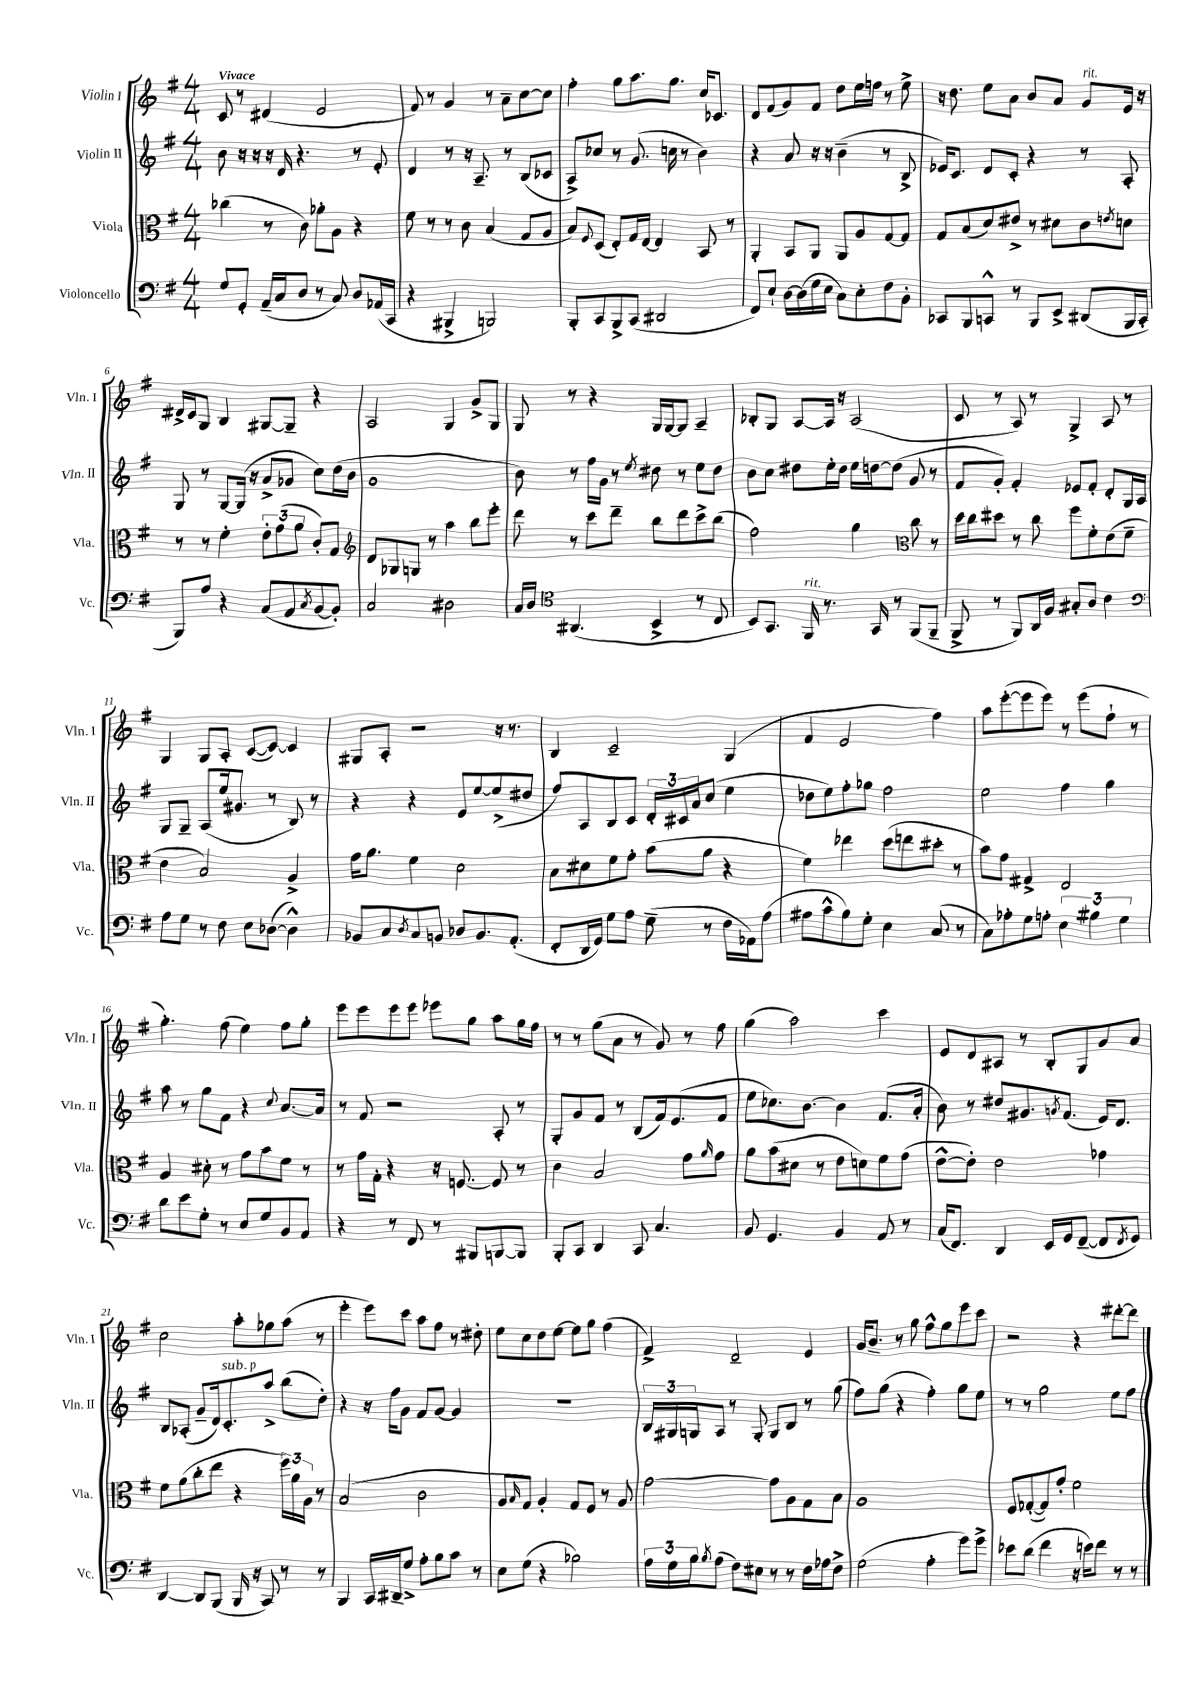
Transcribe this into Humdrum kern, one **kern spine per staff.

**kern	**kern	**kern	**kern
*staff4	*staff3	*staff2	*staff1
*clefF4	*clefC3	*clefG2	*clefG2
*k[f#]	*k[f#]	*k[f#]	*k[f#]
*M4/4	*M4/4	*M4/4	*M4/4
8G	(4cc-	8b	8c
8GG'	.	16r	8r
.	.	16r	.
(16AA~	8r	16r	(4d#
16C	.	16d	.
8D	8c)	4.r	.
8r	8a-'	.	2e
8C)	8A	.	.
8D	4r	8r	.
(16AA-	.	8e'	.
16CC	.	.	.
=	=	=	=
4r	8f#	4d	8f#)
.	8r	.	8r
4BBB#^	8r	8r	4g
.	8c	16r	.
.	.	8.A~	.
2BBB)	(4B	.	8r
.	.	8r	8a~
.	8G	(8B	[8cc
.	8A	8c-	8cc]
=	=	=	=
8BBB'	8B)	8A^)	4ff#'
.	8qqF#	.	.
8CC	(8D	8cc-	.
8BBB^	8E')	8r	8gg
(8CC	16G	(8.g	8.aa
.	[16E	.	.
2DD#	4E]	.	.
.	.	16cc	8.gg
.	.	8r	.
.	8BB	4b)	16cc
.	.	.	8.c-
.	8r	.	.
=	=	=	=
8FF#)	4AA'	4r	8d
8E`	.	.	(8f#
[16D	8BB	8a	8g)
(16D]	.	.	.
16G	8AA	16r	8f#
16E	.	16r	.
8C)	8AA	(4b~	8dd
8E'	8A	.	16ee
.	.	.	16ff
8F#	[8G	8r	8r
8BB'	8G]	8B^	8ee^
=	=	=	=
8CC-	8G	16e-)	16r
.	.	8.c	8.dd
8BBB	(8B	.	.
8CC^^	8d)	8d	8ee
8r	8e#^	8c'	8a
8BBB	8r	4r	8b
8EE^	8d#	.	8a
(8DD#	8c	8r	8g
.	8qe	.	.
16BBB	8d	8A'	16e
16CC'	.	.	16r
=	=	=	=
8BBB)	8r	8G	16d#^
.	.	.	16c
8A	8r	8r	8G
4r	4f#'	[8G	4B
.	.	(16G]	.
.	.	16r	.
(8C	12e'	8a^	[8G#
.	(12g	.	.
8AA	.	8g-	8G#~]
.	12a	.	.
8qC	.	.	.
[8BB	8c')	8cc)	4r
8BB'])	8G	(16dd	.
.	.	16b	.
=	=	=	=
*	*clefG2	*	*
2C	8d	1g	2A
.	8G-	.	.
.	8G	.	.
.	8r	.	.
2D#	4aa	.	4G
.	8bb	.	8g^
.	8eee'	.	8G
=	=	=	=
16C	8ddd	8b)	8G
16D	.	.	.
*clefC4	*	*	*
(4.AA#	8r	8r	8r
.	8ccc	16ff#	4r
.	.	16g	.
.	8ddd~	8r	.
.	.	8qee	.
4BB^	8bb	8dd#	16G
.	.	.	[16G
.	8ddd	8r	8G]
8r	8ccc^	8ee	4A~
8C	(8bb	8dd#	.
=	=	=	=
8BB)	2ff#)	8b	8B-'
8.GG	.	8cc	8G
.	.	8dd#	[8A
16FF#	.	.	.
8.r	.	16ee'	16A]
.	.	16dd#	16r
.	4gg	16ee	(2A
16GG	.	[16dd	.
8r	.	(8dd]	.
*	*clefC3	*	*
(8FF#	8cc	8g	.
8FF#~	8r	8r	.
=	=	=	=
8FF#^	16dd	8f#	8c
.	16cc	.	.
8r	8dd#	8g')	8r
8FF#)	8r	4f#'	8A)
16AA	8cc	.	8r
16F#	.	.	.
8G#'	8ff#	8e-	4G^
8A	8f#'	8f#'	.
4c	(8e	8d'	8A
.	8f#~	16G	8r
.	.	16A	.
=	=	=	=
*clefF4	*	*	*
8A	4e	8G	4G
8G	.	8G~	.
8r	2B)	(8A	8G
8F#	.	16ee	8A'
.	.	8.g#	.
8E	.	.	([8c
([8D-	.	8r	8c_)
4D-^^])	4A^	8B)	4c]
.	.	8r	.
=	=	=	=
8BB-	16g	4r	8G#
.	8.a	.	.
8C	.	.	8A'
8qD	.	.	.
8C	4f#	4r	2r
8BB	.	.	.
8D-	2d	8e	.
8.BB	.	[8ee	.
.	.	(8ee^]	16r
(8.AA'	.	.	8.r
.	.	8dd#	.
=	=	=	=
8FF#'	8B	8ff#)	4B
16DD	8d#	8A	.
16GG)	.	.	.
8G	8f#	8B	2c~
8A	8g'	8c	.
(8G~	(8b	24d'	.
.	.	24c#	.
.	.	24a	.
8r	8a	(8cc	.
16F#	4r	4ee	(4G
16AA-)	.	.	.
(8A	.	.	.
=	=	=	=
8A#	4f#)	8dd-	4f#
8c^^	.	8ee)	.
8B)	4ee-	8ff#'	2e
8G'	.	8gg-	.
4E	(8dd	2ff#	.
.	8ee	.	.
(8C	8dd#'	.	4ff#)
8r	8r	.	.
=	=	=	=
8C)	8b)	2ee	8aa
8A-'	8g	.	([8eee'
8G	4G#^	.	8eee]
8A'	.	.	8eee)
6E	2E	4ff#	8r
.	.	.	(8eee
6B#	.	.	.
.	.	4gg	8ff#`
6G	.	.	.
.	.	.	8r
=	=	=	=
8d	4A	8aa	4.gg')
8e	.	8r	.
8G'	8d#'	8gg	.
8r	8r	8f#	(8ff#
8E	8g	4r	4ee)
8G	8b	.	.
.	.	8qqcc	.
8BB	8f#	[8.a	8ff#
8AA	8r	.	8gg'
.	.	16a]	.
=	=	=	=
4r	8r	8r	8eee
.	16g	8f#	8eee
.	16G'	.	.
8r	4r	2r	8eee
8FF#	.	.	8eee
8r	16r	.	8eee-
.	[8.F	.	.
8BBB#	.	.	8gg
[8BBB	8F]	8A'	8aa
8BBB]	8r	8r	16gg
.	.	.	16ff#
=	=	=	=
8BBB'	4c	8G'	8r
8CC	.	8g	8r
4DD	2B	8f#	(8gg
.	.	8r	8a
8CC	.	(8B	8r
4.C	.	16f#)	8g)
.	.	(8.e	.
.	8g	.	8r
.	16qqa	.	.
.	8g	8f#	8ff#
=	=	=	=
8BB	8a	8ee	(4gg
4.GG	(8b	8.cc-)	.
.	8d#	.	2aa)
.	.	[8.b	.
.	8r	.	.
4BB	8e	4b]	.
.	8d)	.	.
8AA	8f#	(8.f#	4ccc
8r	(8g	.	.
.	.	16a'	.
=	=	=	=
(16C	[8e^^	8b)	8e
8.FF#)	.	.	.
.	8e'])	8r	8d
4DD	2e	8dd#	8A#
.	.	8.g#	8r
16EE	.	.	8B'
.	.	8qg	.
16GG	.	(8.f#	.
([8FF#~	.	.	8G
8FF#]	4g-	16e)	8g
.	.	8.d	.
8qFF#	.	.	.
8GG)	.	.	8a
=	=	=	=
[4DD	8f#	8B	2cc
.	(8a	(8A-'	.
8DD]	8cc'	8g~	.
(8BBB	8ee	16d)	.
.	.	8.c'	.
16BBB	4r	.	8aa'
16r	.	.	.
8CC)	.	8aa^	8gg-
8r	24ff#)	(8bb	(8aa
.	24a	.	.
.	24A	.	.
8r	8r	8dd')	8r
=	=	=	=
4BBB	(2B	4r	4eee'
16CC	.	16r	8eee)
16DD#~	.	16ff#	.
8G^	.	8g	8ccc
8A'	2c	8f#	8aa
8B	.	[8g	8ff#
8c	.	4g]	8r
8r	.	.	8dd#'
=	=	=	=
8E	8A	1r	8ee
.	16qqB	.	.
(8G	8G)	.	8cc
4r	4A'	.	8dd
.	.	.	[8ee
2B-)	8G	.	8ee]
.	8F#	.	8gg
.	8r	.	(4ff#
.	8A	.	.
=	=	=	=
24A	[2g	24B	4f#^)
24G	.	24G#	.
24B	.	24G	.
8qB	.	.	.
(8A	.	8A	.
8F#)	.	8r	2d~
8E#	.	8G'	.
8r	8g]	8G	.
8r	8A	8B	.
16F#	8G	8r	4e
16A-	.	.	.
8F#^	8B	(8gg	.
=	=	=	=
(2G	1A	8ff#)	16g
.	.	.	8.b~
.	.	(8gg	.
.	.	4r	8r
.	.	.	8gg
4A'	.	4ff#')	8ff#^^
.	.	.	8gg
8g)	.	8gg	8eee
8g^	.	8ee	8ccc
=	=	=	=
8e-	8F#	8r	2r
(8d	([8G-'	8r	.
4f#	8G-])	2gg	.
.	8g'	.	.
16r	2f#	.	4r
16e)	.	.	.
8f#	.	.	.
8r	.	8ee	[8ddd#'
8r	.	8ff#	8ddd#]
==	==	==	==
*-	*-	*-	*-
